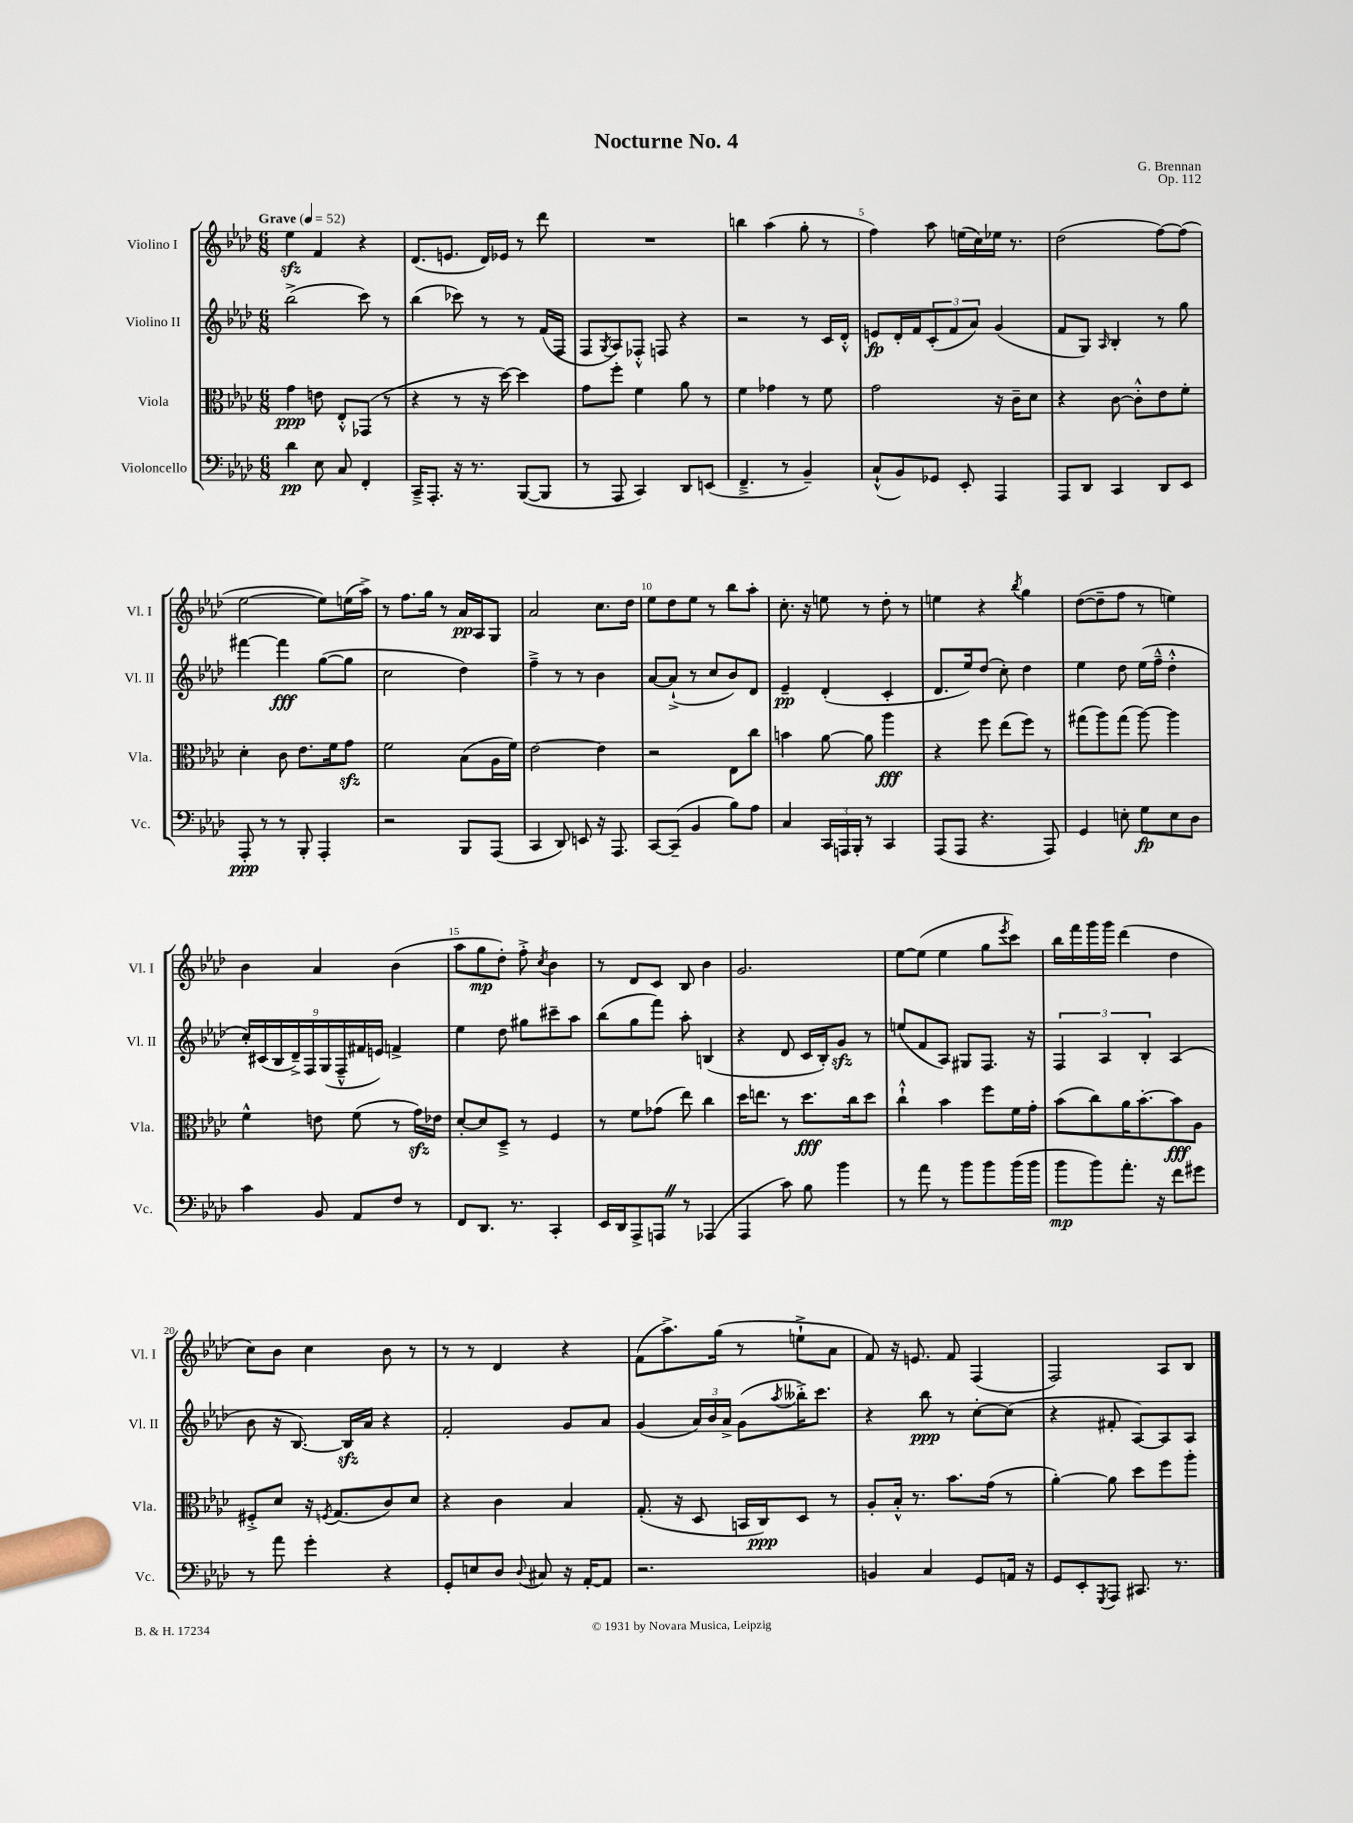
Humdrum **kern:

**kern	**dynam	**kern	**dynam	**kern	**dynam	**kern	**dynam
*part4	*part4	*part3	*part3	*part2	*part2	*part1	*part1
*staff4	*staff4	*staff3	*staff3	*staff2	*staff2	*staff1	*staff1
*I"Violoncello	*	*I"Viola	*	*I"Violino II	*	*I"Violino I	*
*I'Vc.	*	*I'Vla.	*	*I'Vl. II	*	*I'Vl. I	*
*clefF4	*	*clefC3	*	*clefG2	*	*clefG2	*
*k[b-e-a-d-]	*	*k[b-e-a-d-]	*	*k[b-e-a-d-]	*	*k[b-e-a-d-]	*
*M6/8	*	*M6/8	*	*M6/8	*	*M6/8	*
*MM52	*	*MM52	*	*MM52	*	*MM52	*
=1	=1	=1	=1	=1	=1	=1	=1
!	!	!	!	!	!	!LO:TX:a:B:t=Grave	!
4d-\	pp	4g\	ppp	(2bb-^\	.	4ee-zz\	.
8E-\	.	8en\	.	.	.	4f/	.
8C/	.	8E-'^^/L	.	.	.	.	.
4FF'/	.	(8GG-X/J	.	8ccc\)	.	4r	.
.	.	8r	.	8r	.	.	.
=2	=2	=2	=2	=2	=2	=2	=2
16CC~^/KL	.	4r	.	(4bb-\	.	(8.d-/L	.
8.AAA-'/J	.	.	.	.	.	.	.
.	.	.	.	.	.	8.en/J	.
16r	.	8r	.	8ccc-X\)	.	.	.
8.r	.	.	.	.	.	.	.
.	.	16r	.	8r	.	16d-/LL)	.
.	.	[16dd-\)	.	.	.	16e-X/JJ	.
([8BBB-/L	.	4dd-\]	.	8r	.	8r	.
8BBB-/J]	.	.	.	(16f/LL	.	8ddd-\	.
.	.	.	.	16F/JJ	.	.	.
=3	=3	=3	=3	=3	=3	=3	=3
8r	.	8g\L	.	8F/L	.	2.r	.
.	.	.	.	8qG/	.	.	.
8AAA-/	.	8ff'\J	.	8A-/)	.	.	.
4CC/)	.	4f\	.	8F-X'^^/J	.	.	.
.	.	.	.	8Fn/	.	.	.
8DD-/L	.	8a-\	.	4r	.	.	.
(8EEn/J	.	8r	.	.	.	.	.
=4	=4	=4	=4	=4	=4	=4	=4
4.FF~^/	.	4f\	.	2r	.	4bbn\	.
.	.	4g-X\	.	.	.	(4aa-\	.
8r	.	.	.	.	.	.	.
4BB-~/)	.	8r	.	8r	.	8gg'\	.
.	.	8f\	.	16c/LL	.	8r	.
.	.	.	.	16d-'^^/JJ	.	.	.
=5	=5	=5	=5	=5	=5	=5	=5
(8C`^^/L	.	2g\	.	8en/L	fp	4ff\)	.
8BB-/)	.	.	.	16d-'/L	.	.	.
.	.	.	.	16f/J	.	.	.
8GG-X/J	.	.	.	(12c'/	.	8aa-\	.
.	.	.	.	12f/	.	.	.
8EE-'/	.	.	.	.	.	(16een\LL	.
.	.	.	.	12a-/J)	.	.	.
.	.	.	.	.	.	16cc\)	.
4AAA-/	.	16r	.	(4g/	.	16ee-X\JJ	.
.	.	16c~\KL	.	.	.	8.r	.
.	.	8d-\J	.	.	.	.	.
=6	=6	=6	=6	=6	=6	=6	=6
8AAA-/L	.	4r	.	8f/L	.	(2dd-\	.
8DD-/J	.	.	.	8G/J)	.	.	.
.	.	.	.	16qqA-/	.	.	.
4CC/	.	[8c\	.	4B-'/	.	.	.
.	.	8c'^^\L]	.	.	.	.	.
8DD-/L	.	8e-\	.	8r	.	[8ff\L)	.
8EE-/J	.	8f'\J	.	8gg\	.	(8ff\J]	.
!!LO:LB:g=z
=7	=7	=7	=7	=7	=7	=7	=7
8AAA-'/	ppp	4d-'\	.	[4fff#X\	.	[2ee-\	.
8r	.	.	.	.	.	.	.
8r	.	8c\	.	4fff#\]	fff	.	.
8BBB-'/	.	8.e-\L	.	.	.	.	.
4AAA-'/	.	.	.	([8gg\L	.	8ee-\L])	.
.	.	16f\k	.	.	.	.	.
.	.	8gzz\J	.	8gg\J]	.	(16een\L	.
.	.	.	.	.	.	16aa-^\JJ)	.
=8	=8	=8	=8	=8	=8	=8	=8
2r	.	2f\	.	2cc\	.	8r	.
.	.	.	.	.	.	8.ff\L	.
.	.	.	.	.	.	16gg\Jk	.
.	.	.	.	.	.	8r	.
8BBB-/L	.	(8B-\L	.	4dd-\)	.	16a-/LL	pp
.	.	.	.	.	.	16A-/J	.
(8AAA-/J	.	16A-\L	.	.	.	8G/J	.
.	.	16f\JJ)	.	.	.	.	.
=9	=9	=9	=9	=9	=9	=9	=9
4CC/	.	[2e-\	.	4ff~^\	.	2a-/	.
8DD-/)	.	.	.	8r	.	.	.
8EEn/	.	.	.	8r	.	.	.
16r	.	4e-\]	.	4b-\	.	8.cc\L	.
8.AAA-/	.	.	.	.	.	.	.
.	.	.	.	.	.	16dd-\Jk	.
=10	=10	=10	=10	=10	=10	=10	=10
[8CC/L	.	2r	.	[8a-/L	.	8ee-\L	.
(8CC~/J]	.	.	.	(8a-`^/J]	.	8dd-\	.
4BB-/	.	.	.	8r	.	8ee-\J	.
.	.	.	.	8cc/L	.	8r	.
8B-\L)	.	8E-\L	.	8b-/)	.	8bb-\L	.
8A-\J	.	8cc\J	.	8d-/J	.	8aa-'\J	.
=11	=11	=11	=11	=11	=11	=11	=11
4C/	.	4bn\	.	4e-~/	pp	8.cc'\	.
.	.	.	.	.	.	16r	.
24CC/LL	.	[8a-\	.	(4d-'/	.	8een\	.
24AAAn/	.	.	.	.	.	.	.
24BBB-'/JJ	.	.	.	.	.	.	.
8r	.	8a-\]	.	.	.	8r	.
4CC/	.	4aa-\	fff	4c'/	.	8dd-'\	.
.	.	.	.	.	.	8r	.
=12	=12	=12	=12	=12	=12	=12	=12
(8AAA-/L	.	4r	.	8.d-/L	.	4een\	.
8AAA-/J	.	.	.	.	.	.	.
.	.	.	.	16ee-/k)	.	.	.
4.r	.	8ff\	.	(8dd-/J	.	4r	.
.	.	(8ee-\L	.	8cc'\)	.	.	.
.	.	.	.	.	.	8qbb-/	.
.	.	8ff\J)	.	4dd-\	.	4gg\	.
8AAA-/)	.	8r	.	.	.	.	.
=13	=13	=13	=13	=13	=13	=13	=13
4GG/	.	(8gg#X\L	.	4ee-\	.	([8dd-\L	.
.	.	8aa-\)	.	.	.	8dd-~\]	.
8En'\	.	(8gg#\J	.	8dd-\	.	8ff\J	.
8G\L	fp	[8aa-\)	.	(16ee-\LL	.	8r	.
.	.	.	.	16ff~^^\JJ	.	.	.
8E\	.	4aa-\]	.	4dd-'^^\	.	4een\)	.
8D-\J	.	.	.	.	.	.	.
!!LO:LB:g=z
=14	=14	=14	=14	=14	=14	=14	=14
4c\	.	4f^^\	.	18cc'/LL)	.	4b-\	.
.	.	.	.	(18c#X/	.	.	.
.	.	.	.	18B-/	.	.	.
.	.	.	.	18d-~^/)	.	.	.
.	.	.	.	18F/	.	.	.
8BB-/	.	8en\	.	.	.	4a-/	.
.	.	.	.	(18G/	.	.	.
.	.	.	.	18F~^^/	.	.	.
8AA-/L	.	(8f\	.	.	.	.	.
.	.	.	.	18f#X/	.	.	.
.	.	.	.	18en/JJ)	.	.	.
8F/J	.	8r	.	4fn^/	.	(4b-\	.
8r	.	16gzz\LL)	.	.	.	.	.
.	.	16e-X\JJ	.	.	.	.	.
=15	=15	=15	=15	=15	=15	=15	=15
8FF/L	.	[8d-'/L	.	4ee-\	.	8aa-\L	.
8.DD-/J	.	8d-/]	.	.	.	8gg\	mp
.	.	8D-~^/J	.	8dd-\	.	8dd-'\J)	.
8.r	.	.	.	.	.	.	.
.	.	8r	.	8gg#X\L	.	8ff'^\	.
.	.	.	.	.	.	8qcc/	.
4CC'/	.	4F/	.	8ccc#X~\	.	4b-\	.
.	.	.	.	8aa-\J	.	.	.
=16	=16	=16	=16	=16	=16	=16	=16
16EE-/LL	.	8r	.	(8bb-\L	.	8r	.
16DD-/J	.	.	.	.	.	.	.
8AAA-^/	.	8f\L	.	8gg\	.	8d-/L	.
8AAAnZ/J	.	(8g-X\J	.	8fff\J)	.	8c/J	.
8r	.	8ee-\)	.	8aa-'\	.	8B-/	.
(4AAA-X/	.	4cc\	.	(4Bn/	.	4b-\	.
=17	=17	=17	=17	=17	=17	=17	=17
4AAA-/	.	16dd-\KL	.	4r	.	2.g/	.
.	.	8.een\J	.	.	.	.	.
8c\)	.	8r	.	8d-/	.	.	.
8B-\	.	8.dd-\L	fff	16c/LL	.	.	.
.	.	.	.	16B-'/J)	.	.	.
4b-\	.	.	.	8gzz/J	.	.	.
.	.	16cc\k	.	.	.	.	.
.	.	8dd-\J	.	8r	.	.	.
=18	=18	=18	=18	=18	=18	=18	=18
8r	.	4cc`^^\	.	(8een/L	.	[8ee-\L	.
8a-\	.	.	.	8f/	.	(8ee-\J]	.
8r	.	4b-\	.	8A-/J)	.	4ee-\	.
8b-\L	.	.	.	8G#X/L	.	.	.
8b-\	.	8ff\L	.	8.F/J	.	8gg\L	.
.	.	.	.	.	.	8qeee-/	.
(16b-\L	.	16f\L	.	.	.	8ccc\J)	.
16b-\JJ	.	16g'\JJ	.	16r	.	.	.
=19	=19	=19	=19	=19	=19	=19	=19
8b-\L	mp	(8b-\L	.	6F/	.	16bb-\LL	.
.	.	.	.	.	.	16fff\	.
8b-\)	.	8cc\)	.	.	.	16ggg\	.
.	.	.	.	6A-/	.	.	.
.	.	.	.	.	.	16ggg\JJ	.
8.a-'\J	.	16a-\K	.	.	.	(4ddd-\	.
.	.	[8.b-'\	.	.	.	.	.
.	.	.	.	6B-'/	.	.	.
16r	.	.	.	.	.	.	.
8f\L	.	8b-\]	fff	(4A-/	.	4dd-\	.
8g#X\J	.	8A-\J	.	.	.	.	.
!!LO:LB:g=z
=20	=20	=20	=20	=20	=20	=20	=20
8r	.	8F#X'^/L	.	8b-\	.	8cc\L)	.
8a-\	.	8d-/J	.	16r	.	8b-\J	.
.	.	.	.	[8.B-/)	.	.	.
4g'\	.	16r	.	.	.	4cc\	.
.	.	8qFn/	.	.	.	.	.
.	.	(8.G/L	.	.	.	.	.
.	.	.	.	16B-zz/LL]	.	.	.
.	.	.	.	16a-/JJ	.	.	.
4r	.	8c/)	.	4r	.	8b-\	.
.	.	8d-/J	.	.	.	8r	.
=21	=21	=21	=21	=21	=21	=21	=21
8GG'/L	.	4r	.	2f'/	.	8r	.
8En/	.	.	.	.	.	8r	.
8D-/J	.	4c\	.	.	.	4d-/	.
8qqD-/	.	.	.	.	.	.	.
8C#X/	.	.	.	.	.	.	.
16r	.	4B-/	.	8g/L	.	4r	.
[16AA-'/KL	.	.	.	.	.	.	.
8AA-/J]	.	.	.	8a-/J	.	.	.
=22	=22	=22	=22	=22	=22	=22	=22
2.r	.	(8.G'/	.	(4g/	.	(8f\L	.
.	.	.	.	.	.	8.aa-^\)	.
.	.	16r	.	.	.	.	.
.	.	8D-/	.	24a-/LL)	.	.	.
.	.	.	.	24b-/	.	.	.
.	.	.	.	.	.	(16gg\Jk	.
.	.	.	.	24a-^/JJ	.	.	.
.	.	16BBn/LL	.	(8g\L	.	8r	.
.	.	16C/J)	ppp	.	.	.	.
.	.	.	.	8qaa-/	.	.	.
.	.	8D-/J	.	16bb--X'^\K)	.	8een`^\L	.
.	.	.	.	8.ccc\J	.	.	.
.	.	8r	.	.	.	8a-\J	.
=23	=23	=23	=23	=23	=23	=23	=23
4BBn/	.	8A-'/L	.	4r	.	8f/)	.
.	.	16B-'^^/Jk	.	.	.	16r	.
.	.	8.r	.	.	.	8.en/	.
4C/	.	.	.	8bb-\	ppp	.	.
.	.	8.b-\L	.	8r	.	8f/	.
8GG/L	.	.	.	[8cc'\L	.	(4F/	.
.	.	(16g\Jk	.	.	.	.	.
16AAn/Jk	.	8r	.	(8cc\J]	.	.	.
16r	.	.	.	.	.	.	.
=24	=24	=24	=24	=24	=24	=24	=24
8GG/L	.	[4a-'\)	.	4r	.	2F/)	.
8EE-'/	.	.	.	.	.	.	.
8qGGG/	.	.	.	.	.	.	.
8AAA-/J	.	8a-\]	.	8f#X'/	.	.	.
8.CC#X/	.	8dd-\L	.	[8A-/L)	.	.	.
.	.	8ff\	.	8A-/]	.	8A-/L	.
8.r	.	.	.	.	.	.	.
.	.	8aa-'\J	.	8A-/J	.	8B-/J	.
==	==	==	==	==	==	==	==
*-	*-	*-	*-	*-	*-	*-	*-
